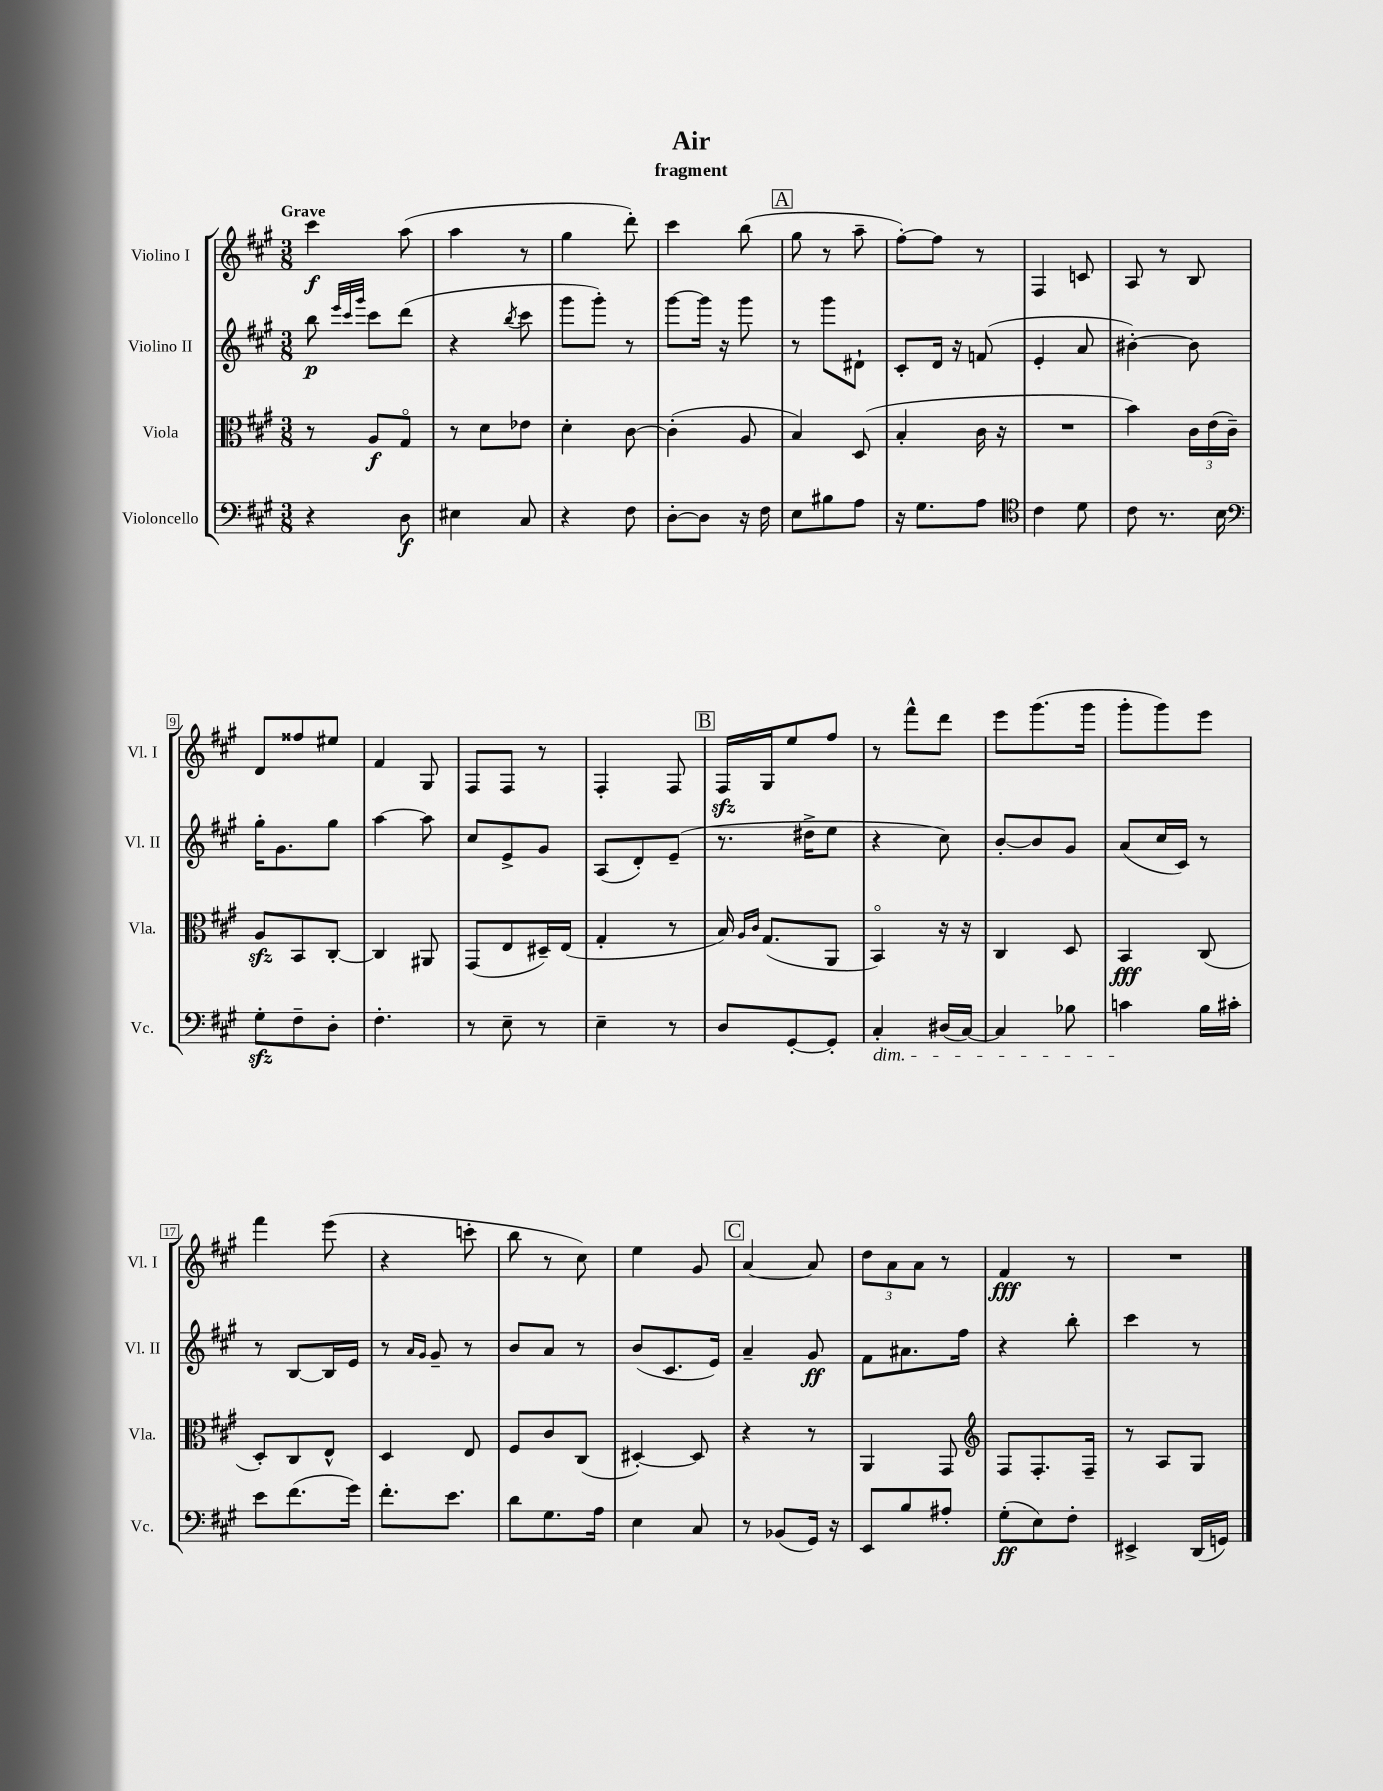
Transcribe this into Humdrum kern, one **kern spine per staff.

**kern	**dynam	**kern	**dynam	**kern	**dynam	**kern	**dynam
*part4	*part4	*part3	*part3	*part2	*part2	*part1	*part1
*staff4	*staff4	*staff3	*staff3	*staff2	*staff2	*staff1	*staff1
*I"Violoncello	*	*I"Viola	*	*I"Violino II	*	*I"Violino I	*
*I'Vc.	*	*I'Vla.	*	*I'Vl. II	*	*I'Vl. I	*
*clefF4	*	*clefC3	*	*clefG2	*	*clefG2	*
*k[f#c#g#]	*	*k[f#c#g#]	*	*k[f#c#g#]	*	*k[f#c#g#]	*
*M3/8	*	*M3/8	*	*M3/8	*	*M3/8	*
=1	=1	=1	=1	=1	=1	=1	=1
!	!	!	!	!	!	!LO:TX:a:B:t=Grave	!
4r	.	8r	.	8bb\	p	4ccc#\	f
.	.	.	.	32qqeee/LLL	.	.	.
.	.	.	.	32qqccc#/	.	.	.
.	.	.	.	32qqggg#/JJJ	.	.	.
.	.	8A/L	f	8ccc#\L	.	.	.
8D\	f	8G#/J	.	(8ddd\J	.	(8aa\	.
=2	=2	=2	=2	=2	=2	=2	=2
4E#X\	.	8r	.	4r	.	4aa\	.
.	.	8d\L	.	.	.	.	.
.	.	.	.	8qbb/	.	.	.
8C#/	.	8e-X\J	.	8ccc#\	.	8r	.
=3	=3	=3	=3	=3	=3	=3	=3
4r	.	4d'\	.	8ggg#\L	.	4gg#\	.
.	.	.	.	8ggg#'\J)	.	.	.
8F#\	.	[8c#\	.	8r	.	8ddd'\)	.
=4	=4	=4	=4	=4	=4	=4	=4
[8D'\L	.	(4c#'\]	.	[8ggg#\L	.	4ccc#\	.
8D\J]	.	.	.	16ggg#\Jk]	.	.	.
.	.	.	.	16r	.	.	.
16r	.	8A/	.	8ggg#\	.	(8bb\	.
16F#\	.	.	.	.	.	.	.
!!LO:REH:place=s1:t=A
=5	=5	=5	=5	=5	=5	=5	=5
8E\L	.	4B/)	.	8r	.	8gg#\	.
8B#X\	.	.	.	8ggg#\L	.	8r	.
8A\J	.	(8D/	.	8d#X`\J	.	8aa~\	.
=6	=6	=6	=6	=6	=6	=6	=6
16r	.	4B'/	.	8c#'/L	.	[8ff#'\L)	.
8.G#\L	.	.	.	.	.	.	.
.	.	.	.	16d/Jk	.	8ff#\J]	.
.	.	.	.	16r	.	.	.
8A\J	.	16c#\	.	(8fn/	.	8r	.
.	.	16r	.	.	.	.	.
=7	=7	=7	=7	=7	=7	=7	=7
*clefC4	*	*	*	*	*	*	*
4c#\	.	4.r	.	4e'/	.	4F#/	.
8d\	.	.	.	8a/	.	8cn/	.
=8	=8	=8	=8	=8	=8	=8	=8
8c#\	.	4b\)	.	[4b#X'\)	.	8A/	.
8.r	.	.	.	.	.	8r	.
.	.	24c#\LL	.	8b#\]	.	8B/	.
.	.	(24e\	.	.	.	.	.
16B\	.	.	.	.	.	.	.
.	.	24c#~\JJ)	.	.	.	.	.
!!LO:LB:g=z
=9	=9	=9	=9	=9	=9	=9	=9
*clefF4	*	*	*	*	*	*	*
8G#zz'\L	.	8Azz/L	.	16gg#'\KL	.	8d/L	.
.	.	.	.	8.g#\	.	.	.
8F#~\	.	8BB/	.	.	.	8ff##X/	.
8D'\J	.	[8C#'/J	.	8gg#\J	.	8ee#X/J	.
=10	=10	=10	=10	=10	=10	=10	=10
4.F#'\	.	4C#/]	.	[4aa\	.	4f#/	.
.	.	8AA#X/	.	8aa\]	.	8G#/	.
=11	=11	=11	=11	=11	=11	=11	=11
8r	.	(8GG#/L	.	8cc#/L	.	8F#/L	.
8E~\	.	8E/	.	8e^/	.	8F#/J	.
8r	.	16D#X~/L)	.	8g#/J	.	8r	.
.	.	(16E/JJ	.	.	.	.	.
=12	=12	=12	=12	=12	=12	=12	=12
4E~\	.	4G#'/	.	(8A/L	.	4F#'/	.
.	.	.	.	8d'/)	.	.	.
8r	.	8r	.	(8e~/J	.	8F#/	.
!!LO:REH:place=s1:t=B
=13	=13	=13	=13	=13	=13	=13	=13
8D/L	.	16B/)	.	8.r	.	16F#zz/LL	.
.	.	16qqA/LL	.	.	.	.	.
.	.	16qqc#/JJ	.	.	.	.	.
.	.	(8.G#/L	.	.	.	16G#/J	.
[8GG#'/	.	.	.	.	.	8ee/	.
.	.	.	.	16dd#X^\KL	.	.	.
8GG#'/J]	.	8AA/J	.	8ee\J	.	8ff#/J	.
=14	=14	=14	=14	=14	=14	=14	=14
!LO:TX:b:i:t=dim.	!	!	!	!	!	!	!
4C#'/	.	4BB/)	.	4r	.	8r	.
.	.	.	.	.	.	8fff#^^\L	.
(16D#X/LL	.	16r	.	8cc#\)	.	8ddd\J	.
[16C#/JJ)	.	16r	.	.	.	.	.
=15	=15	=15	=15	=15	=15	=15	=15
4C#/]	.	4C#/	.	[8b'/L	.	8eee\L	.
.	.	.	.	8b/]	.	(8.ggg#\	.
8B-X\	.	8D/	.	8g#/J	.	.	.
.	.	.	.	.	.	16ggg#\Jk	.
=16	=16	=16	=16	=16	=16	=16	=16
4cn\	.	4BB/	fff	(8a/L	.	8ggg#'\L	.
.	.	.	.	16cc#/L	.	8ggg#\)	.
.	.	.	.	16c#/JJ)	.	.	.
16B\LL	.	(8C#/	.	8r	.	8eee\J	.
16c#X'\JJ	.	.	.	.	.	.	.
!!LO:LB:g=z
=17	=17	=17	=17	=17	=17	=17	=17
8e\L	.	8D'/L)	.	8r	.	4fff#\	.
(8.f#\	.	8C#/	.	[8B/L	.	.	.
.	.	8E^^/J	.	16B/L]	.	(8eee\	.
16g#\Jk)	.	.	.	16e/JJ	.	.	.
=18	=18	=18	=18	=18	=18	=18	=18
8.f#'\L	.	4D/	.	8r	.	4r	.
.	.	.	.	16qqa/LL	.	.	.
.	.	.	.	16qqg#/JJ	.	.	.
.	.	.	.	8g#~/	.	.	.
8.e\J	.	.	.	.	.	.	.
.	.	8E/	.	8r	.	8cccn'\	.
=19	=19	=19	=19	=19	=19	=19	=19
8d\L	.	8F#/L	.	8b/L	.	8bb\	.
8.G#\	.	8c#/	.	8a/J	.	8r	.
.	.	(8C#/J	.	8r	.	8cc#\)	.
16A\Jk	.	.	.	.	.	.	.
=20	=20	=20	=20	=20	=20	=20	=20
4E\	.	[4D#X'/)	.	(8b/L	.	4ee\	.
.	.	.	.	8.c#/	.	.	.
8C#/	.	8D#/]	.	.	.	8g#/	.
.	.	.	.	16e/Jk)	.	.	.
!!LO:REH:place=s1:t=C
=21	=21	=21	=21	=21	=21	=21	=21
8r	.	4r	.	4a~/	.	[4a/	.
(8BB-X/L	.	.	.	.	.	.	.
16GG#/Jk)	.	8r	.	8g#/	ff	8a/]	.
16r	.	.	.	.	.	.	.
=22	=22	=22	=22	=22	=22	=22	=22
8EE/L	.	4AA/	.	8f#\L	.	12dd\L	.
.	.	.	.	.	.	12a\	.
8B/	.	.	.	8.a#X\	.	.	.
.	.	.	.	.	.	12a\J	.
8A#X'/J	.	8GG#/	.	.	.	8r	.
.	.	.	.	16ff#\Jk	.	.	.
=23	=23	=23	=23	=23	=23	=23	=23
*	*	*clefG2	*	*	*	*	*
(8G#'\L	ff	8F#/L	.	4r	.	4f#/	fff
8E\)	.	8.F#'/	.	.	.	.	.
8F#'\J	.	.	.	8bb'\	.	8r	.
.	.	16F#~/Jk	.	.	.	.	.
=24	=24	=24	=24	=24	=24	=24	=24
4EE#X^/	.	8r	.	4ccc#\	.	4.r	.
.	.	8A/L	.	.	.	.	.
(16DD/LL	.	8G#/J	.	8r	.	.	.
16GGn/JJ)	.	.	.	.	.	.	.
==	==	==	==	==	==	==	==
*-	*-	*-	*-	*-	*-	*-	*-
